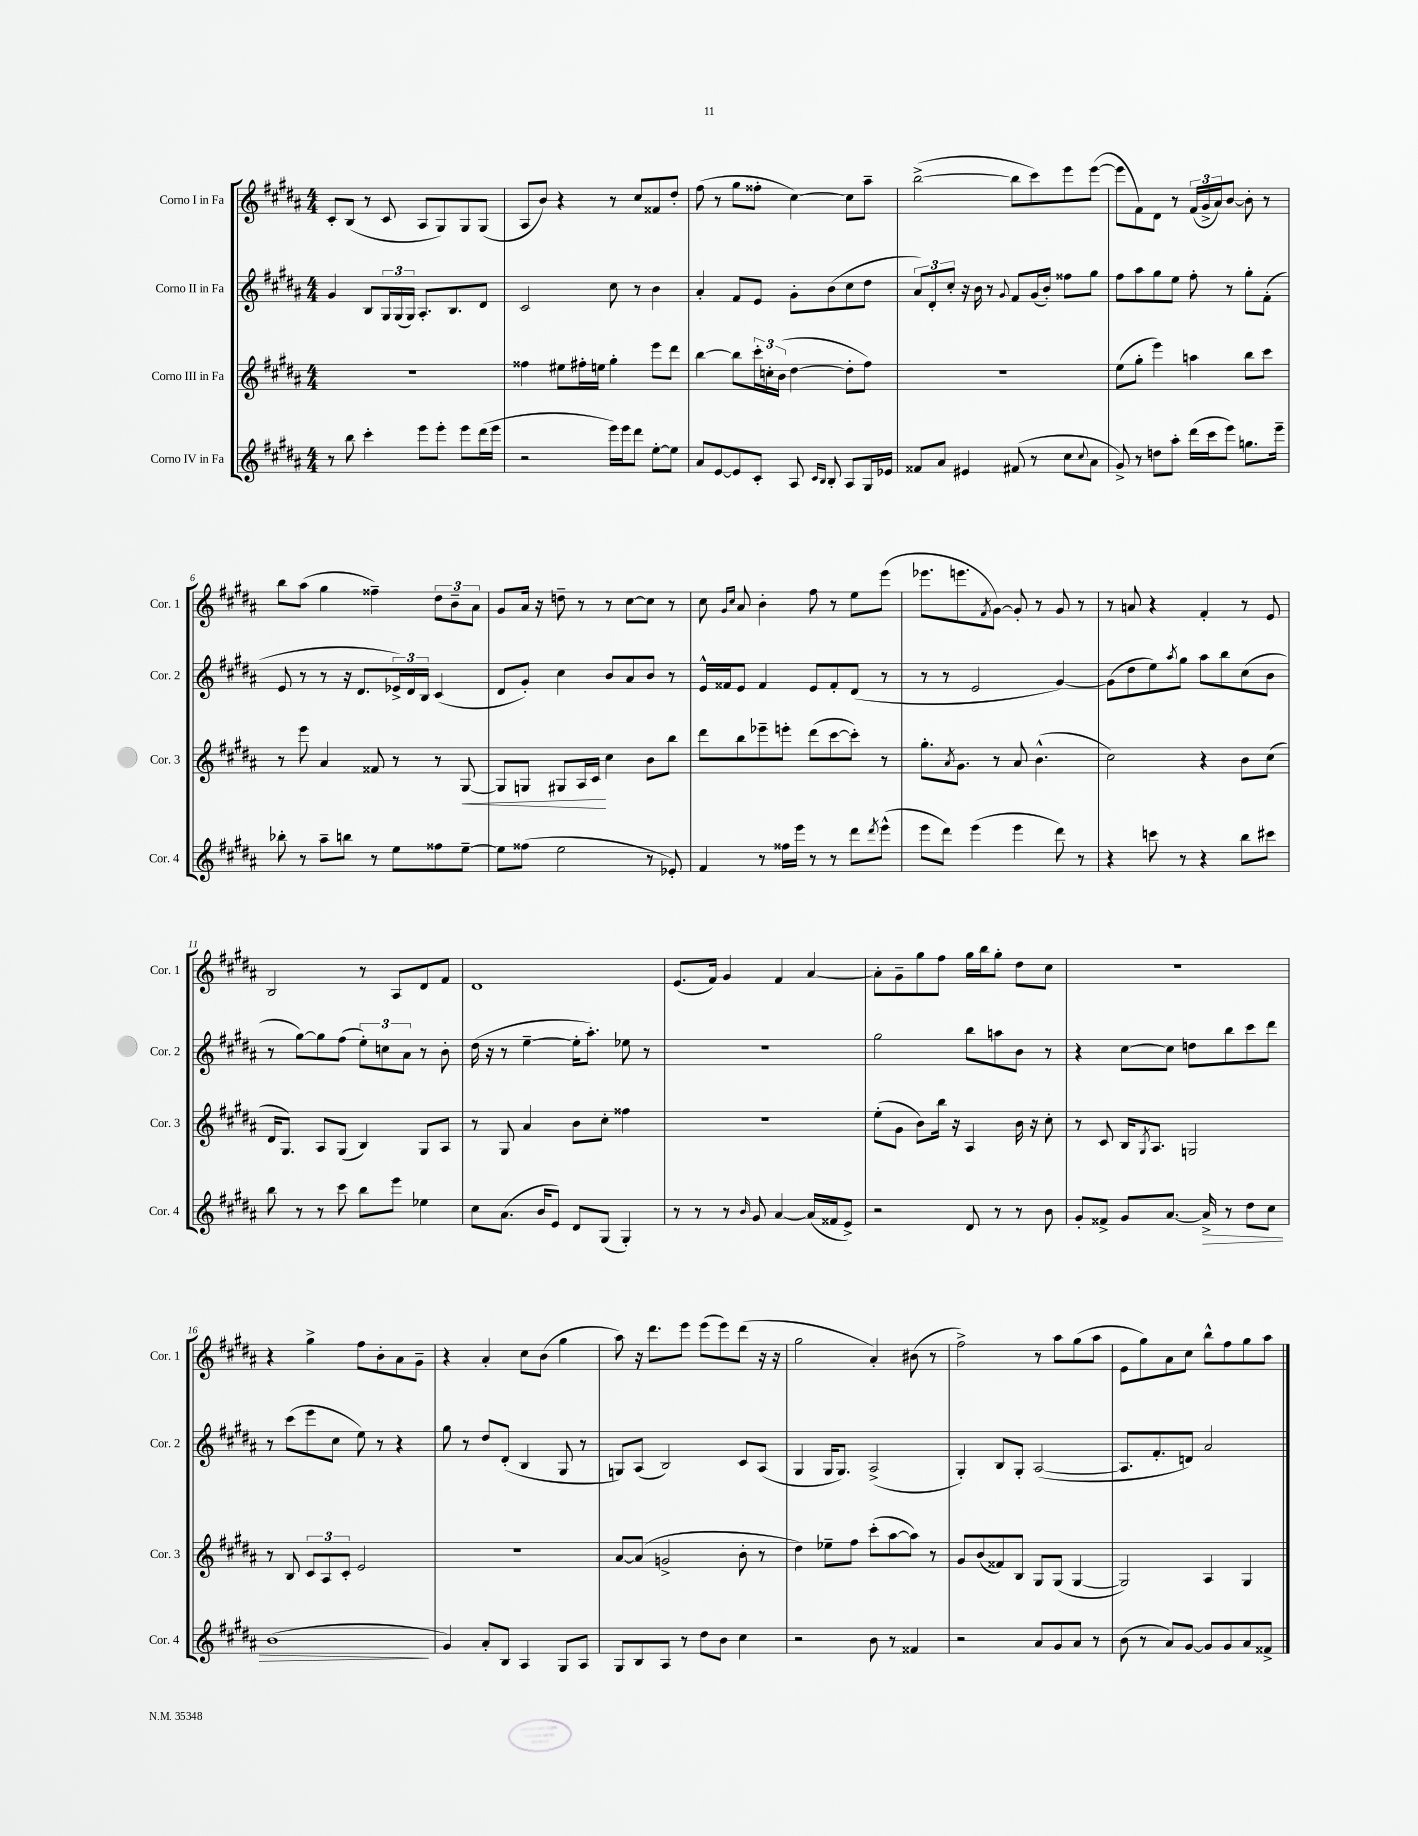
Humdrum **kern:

**kern	**kern	**kern	**kern
*staff4	*staff3	*staff2	*staff1
*clefG2	*clefG2	*clefG2	*clefG2
*k[f#c#g#d#a#]	*k[f#c#g#d#a#]	*k[f#c#g#d#a#]	*k[f#c#g#d#a#]
*M4/4	*M4/4	*M4/4	*M4/4
8r	1r	4g#	8c#'
8bb	.	.	(8B
4ccc#'	.	8B	8r
.	.	24G#	8c#
.	.	(24G#	.
.	.	24G#)	.
8eee	.	8.A#'	8A#
8eee'	.	.	8G#)
.	.	8.B	.
8eee	.	.	8G#
(16ddd#	.	8d#	(8G#
16eee	.	.	.
=	=	=	=
2r	4ff##	2c#	8A#
.	.	.	8b)
.	8ee#	.	4r
.	16ff#'	.	.
.	16ee	.	.
16eee)	4gg#'	8cc#	8r
16eee	.	.	.
8ddd#	.	8r	8cc#
[8ee'	8eee	4b	8f##
8ee]	8ddd#	.	8dd#'
=	=	=	=
8a#	[4bb	4a#'	(8ff#
[8e	.	.	8r
8e]	8bb]	8f#	8gg#
8c#'	24ccc#'	8e	8ff##'
.	24cc'	.	.
.	(24b	.	.
8A#	[4dd#	8g#'	[4cc#)
16qqc#	.	.	.
16qqB	.	.	.
8B'	.	(8b	.
8A#	8dd#']	8cc#	8cc#]
16G#	8ff#)	8dd#	8aa#~
16e-	.	.	.
=	=	=	=
8f##	1r	12a#)	([2bb^
.	.	12d#'	.
8a#	.	.	.
.	.	12cc#'	.
4e#	.	16r	.
.	.	16b	.
.	.	8r	.
.	.	8qqg#	.
(8f#	.	8f#	8bb]
8r	.	(16g#	8ccc#)
.	.	16b')	.
8cc#	.	8ff##	8eee
8qqcc#	.	.	.
8a#	.	8gg#	([8eee
=	=	=	=
8g#^)	(8ee	8ff#	8eee]
8r	8gg#'	8aa#	8f#)
8dd	4eee)	8gg#	8d#
8aa#'	.	8ee	8r
(16ddd#	4aa	8ff#'	(24f#
.	.	.	24g#^
16ccc#	.	.	.
.	.	.	24a#)
8eee)	.	8r	[8b
8.gg	8bb	8gg#'	8b']
.	8ccc#	(8f#'	8r
16eee~	.	.	.
=	=	=	=
8bb-'	8r	8e	8bb
8r	8eee	8r	(8aa#
8aa#~	4a#	8r	4gg#
8bb	.	16r	.
.	.	8.d#	.
8r	8f##	.	4ff##~)
8ee	8r	24e-^)	.
.	.	24d#	.
.	.	24B	.
8ff##	8r	(4c#	12dd#
.	.	.	12b~
[8ee~	[8G#	.	.
.	.	.	12a#
=	=	=	=
8ee]	8G#]	8d#	8g#
(8ff##	8G	8g#')	16a#
.	.	.	16r
2ee	8G#	4cc#	8dd~
.	16A#	.	8r
.	16c#	.	.
.	4cc#	8b	8r
.	.	8a#	[8cc#
8r	8b	8b	8cc#]
8e-')	8bb	8r	8r
=	=	=	=
4f#	8ddd#	16e^^	8cc#
.	.	16f##	.
.	.	.	16qqg#
.	.	.	16qqcc#
.	8bb	8e	8a#
8r	8eee-~	4f##	4b'
16ff##	8eee'	.	.
16eee	.	.	.
8r	(8ddd#	8e	8ff#
8r	[8ccc#	8f##'	8r
8ddd#	8ccc#'])	(8d#	8ee
8qddd#	.	.	.
(8eee^^	8r	8r	(8eee
=	=	=	=
8eee	8.gg#'	8r	8.eee-
8ddd#)	.	8r	.
.	8qa#	.	.
.	8.g#	.	8.eee
(4eee	.	2e	.
.	.	.	8qf#
.	8r	.	[8g#)
4eee	8a#	.	8g#']
.	(4.b^^	.	8r
8ddd#)	.	[4g#)	8g#
8r	.	.	8r
=	=	=	=
4r	2cc#)	(8g#]	8r
.	.	8dd#	8a
8ccc	.	8ee)	4r
.	.	8qaa#	.
8r	.	8gg#	.
4r	4r	8aa#	4f#'
.	.	8bb	.
8bb	8b	(8cc#	8r
8ccc#	(8cc#	8b	8e
=	=	=	=
8bb	16d#	8r	2B
.	8.G#)	.	.
8r	.	[8gg#)	.
8r	8A#	8gg#]	.
8ccc#	(8G#	(8ff#	.
8bb	4B)	12ee')	8r
.	.	12cc	.
8eee	.	.	8A#
.	.	12a#	.
4ee-	8G#	8r	8d#
.	8A#	8b'	8f#
=	=	=	=
8cc#	8r	(16dd#	1d#
.	.	16r	.
(8.a#	8G#	8r	.
.	4a#	[4ee~	.
16b	.	.	.
8e)	.	.	.
8d#	8b	16ee']	.
.	.	8.aa#')	.
(8G#	8cc#'	.	.
4G#')	4ff##	8ee-	.
.	.	8r	.
=	=	=	=
8r	1r	1r	(8.e
8r	.	.	.
.	.	.	16f#)
8r	.	.	4g#
16qqb	.	.	.
8g#	.	.	.
[4a#	.	.	4f#
(16a#]	.	.	[4a#
16f##	.	.	.
8e^)	.	.	.
=	=	=	=
2r	(8ee'	2gg#	8a#']
.	8g#	.	8g#~
.	8b)	.	8gg#
.	16bb	.	8ff#
.	16r	.	.
8d#	4A#	8bb	16gg#
.	.	.	16bb
8r	.	8aa	8gg#'
8r	16b	8b	8dd#
.	16r	.	.
8b	8cc#'	8r	8cc#
=	=	=	=
8g#'	8r	4r	1r
8f##^	8c#	.	.
8g#	16B	[8cc#	.
.	8qG#	.	.
.	8.A#	.	.
[8.a#	.	8cc#]	.
.	2G	8dd	.
16a#^]	.	.	.
8r	.	8bb	.
8dd#	.	8ccc#	.
8cc#	.	8ddd#	.
=	=	=	=
(1b	8r	8r	4r
.	8B	(8ccc#	.
.	12c#	8eee	4gg#^
.	12A#	.	.
.	.	8cc#	.
.	12c#'	.	.
.	2e	8ee)	8ff#
.	.	8r	8b'
.	.	4r	8a#
.	.	.	8g#~
=	=	=	=
4g#)	1r	8gg#	4r
.	.	8r	.
8a#'	.	8dd#	4a#'
8B	.	(8d#'	.
4A#	.	4B	8cc#
.	.	.	(8b
8G#	.	8G#	4gg#
8A#	.	8r	.
=	=	=	=
8G#	[8a#	8G)	8aa#)
8B	(8a#]	(8A#	16r
.	.	.	8.ddd#
8A#	2g^	2B)	.
8r	.	.	8eee
8dd#	.	.	(8eee
8b	.	.	8eee)
4cc#	8b'	8c#	(8ddd#
.	8r	(8A#	16r
.	.	.	16r
=	=	=	=
2r	4dd#)	4G#	2gg#
.	8ee-~	16G#	.
.	.	8.G#)	.
.	8ff#	.	.
8b	(8ccc#'	(2A#^	4a#')
8r	[8aa#	.	.
4f##	8aa#])	.	(8b#
.	8r	.	8r
=	=	=	=
2r	8g#	4G#')	2ff#^)
.	(8b	.	.
.	8f##)	8B	.
.	8B	8G#'	.
8a#	8G#	([2A#	8r
8g#	(8G#	.	8aa#
8a#	[4G#	.	(8gg#
8r	.	.	8aa#
=	=	=	=
(8b	2G#])	8.A#]	8e
8r	.	.	8gg#)
.	.	8.f#'	.
8a#)	.	.	8a#
[8g#	.	8d)	8cc#
8g#]	4A#	2a#	8bb^^
8g#	.	.	8ff#
8a#	4G#	.	8gg#
8f##^	.	.	8aa#
==	==	==	==
*-	*-	*-	*-
